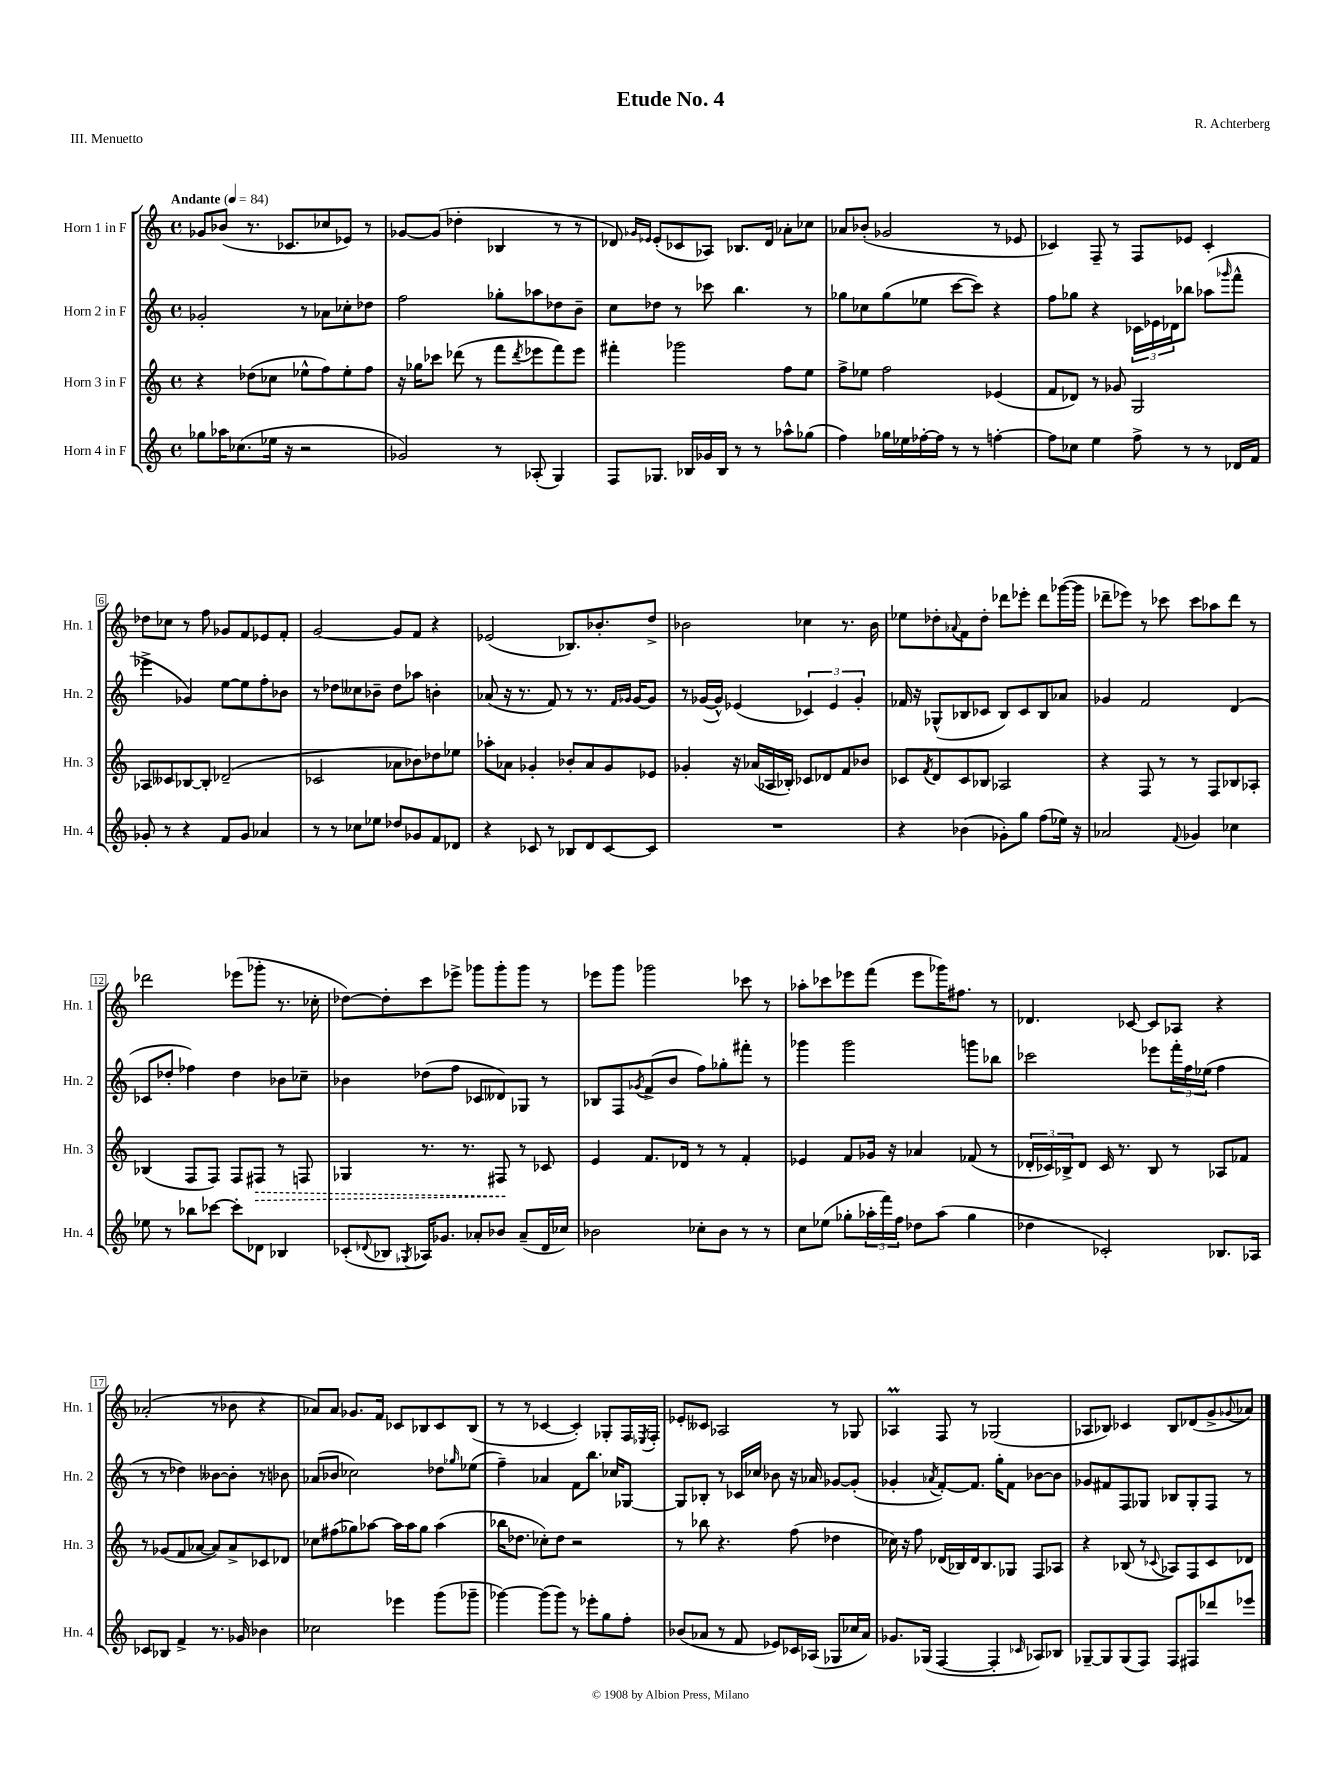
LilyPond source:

\header { title = "Etude No. 4" composer = "R. Achterberg" piece = "III. Menuetto" }
<<
\new StaffGroup <<
\new Staff = "s0" \with { instrumentName = "Horn 1 in F" shortInstrumentName = "Hn. 1" } {
    \clef treble \key c \major \defaultTimeSignature \time 4/4 \tempo "Andante" 4 = 84
    ges'8 bes'8( r8. ces'8. ces''8 ees'8) r8 |
    ges'8~ ges'8( des''4-. bes4 r8 r8 |
    des'8) \grace { ges'16 ees'16 } ees'8-.( ces'8 aes8) bes8. des'16 aes'8-. ces''8 |
    aes'8 bes'8-.( ges'2 r8 ees'8 |
    ces'4) f8-- r8 f8 ees'8 ces'4-. |
    des''8 ces''8 r8 f''8 ges'8 f'8 ees'8 f'8-. |
    g'2~ g'8 f'8 r4 |
    ees'2( bes8.) bes'8.-. d''8-> |
    bes'2 ces''4 r8. bes'16 |
    ees''8 des''8-. \appoggiatura { aes'8 } f'8 des''8-. des'''8 ees'''8-. des'''8 ges'''16~( ges'''16 |
    des'''8-- ees'''8) r8 ces'''8 ces'''8 aes''8 des'''8 r8 |
    des'''2 ees'''8( ges'''8-. r8. ces''16-. |
    des''8~) des''8-. c'''8 ees'''8-> ges'''8 ges'''8-. ges'''8 r8 |
    ees'''8 g'''8 ges'''2 ces'''8 r8 |
    aes''8-. ces'''8 ees'''8 f'''8( ees'''8 ges'''16) fis''8. r8 |
    des'4. ces'8~ ces'8 aes8 r4 |
    aes'2-.( r8 bes'8 r4 |
    aes'8) aes'8 ges'8. f'16 ces'8 bes8 ces'8 bes8( |
    r8 r8 ces'4~ ces'4-.) ges8-. f16 \acciaccatura { ees8 } f16-. |
    ees'8-. ceses'8 aes2 r8 ges8 |
    aes4\prall f8 r8 ges2( |
    aes8 bes8) ces'4 bes8 des'8( g'8-> \appoggiatura { ges'8 } aes'8) \bar "|." |
}
\new Staff = "s1" \with { instrumentName = "Horn 2 in F" shortInstrumentName = "Hn. 2" } {
    \clef treble \key c \major \defaultTimeSignature \time 4/4
    ges'2-. r8 aes'8 ces''8-. des''8 |
    f''2 ges''8-. aes''8 des''8 b'8-- |
    c''8 des''8 r8 ces'''8 b''4. r8 |
    ges''8 ces''8 ges''8( ees''8 c'''8~ c'''8) r4 |
    f''8 ges''8 r4 \tuplet 3/2 { ces'16 ees'16 des'16 } bes''8 aes''8( \grace { ges'''16 } f'''8-^ |
    ees'''4-> ges'4) e''8~ e''8 f''8-. bes'8 |
    r8 des''8 ceses''8 bes'8-- des''8 aes''8 b'4-. |
    aes'8( r16 r8. f'8) r8 r8. \grace { f'16 ges'16 } ges'16~ ges'8 |
    r8 ges'16~( ges'16-^) ees'4( \tuplet 3/2 { ces'4) ees'4 ges'4-. } |
    fes'16 r16 ges8-^( bes8 ces'8 bes8) ces'8 bes8 aes'8 |
    ges'4 f'2 d'4( |
    ces'8 des''8-. fes''4) des''4 bes'8 ces''8-- |
    bes'4 des''8( f''8 ces'8 deses'8) ges8 r8 |
    bes8 f8 \acciaccatura { ges'8 } f'8->( b'8 f''8) ges''8-. fis'''8-. r8 |
    ges'''4 ges'''2 g'''8 bes''8 |
    ces'''2 ees'''8 \tuplet 3/2 { f'''16-. f''16 ees''16( } f''4 |
    r8 r8 des''4) beses'8~ beses'8-. r8 bes'8 |
    aes'8( bes'8 ces''2) des''8 \grace { ges''16 } ees''8( |
    f''4--) aes'4 f'8 b''8. ces''16 ges8~ |
    ges8 bes8-. r8 ces'16 ces''16 bes'8 r16 aes'16 ges'8~ ges'8-.( |
    ges'4-. \acciaccatura { aes'8 } f'8~-.) f'8. g''16-. f'8 bes'8~ bes'8 |
    ges'8 fis'8 f8 ges8 bes8 ges8-. f8 r8 \bar "|." |
}
\new Staff = "s2" \with { instrumentName = "Horn 3 in F" shortInstrumentName = "Hn. 3" } {
    \clef treble \key c \major \defaultTimeSignature \time 4/4
    r4 des''8( ces''8 ees''8-^ f''8) ees''8-. f''8 |
    r16 ges''16 ces'''8 des'''8( r8 f'''8 \acciaccatura { des'''8 } ees'''8 f'''8) ees'''8 |
    fis'''4-. ges'''2 f''8 e''8 |
    f''8-> ees''8 f''2 ees'4( |
    f'8 des'8) r8 ges'8 g2 |
    aes8 ceses'8 bes8~ bes8-. des'2--( |
    ces'2 aes'8 bes'8) des''8 ees''8 |
    aes''8-. aes'8 ges'4-. bes'8-. aes'8 ges'8 ees'8 |
    ges'4-. r16 aes'16( aes16 bes16-.) ces'8 des'8 f'8 bes'8 |
    ces'8 \acciaccatura { f'8 } d'8 ces'8 bes8 aes2 |
    r4 f8 r8 r8 f8 bes8 aes8-. |
    bes4( f8 f8) f8 \once \override Hairpin.style = #'dashed-line fis8\> r8 f8 |
    ges4 r8. r8. fis8\! r8 ces'8 |
    e'4 f'8. des'16 r8 r8 f'4-. |
    ees'4 f'8 ges'16 r16 aes'4 fes'8( r8 |
    \tuplet 3/2 { des'16-. ces'16) bes16-> } des'8 ces'16 r8. bes8 r8 aes8 fes'8 |
    r8 ges'8( f'8 aes'8~ aes'8) aes'8-> ces'8 des'8 |
    ces''8 fis''8( ges''8) aes''8~ aes''16 aes''16 ges''8 aes''4( |
    bes''16 des''8. ces''8-.) des''8 r2 |
    r8 bes''8 r4. f''8( des''4 |
    ces''16) r16 f''8 des'16( bes16) des'16 bes8. ges8 f8 aes8 |
    r4 bes8( r8 \appoggiatura { ces'8 } aes8) f8 ces'8 des'8 \bar "|." |
}
\new Staff = "s3" \with { instrumentName = "Horn 4 in F" shortInstrumentName = "Hn. 4" } {
    \clef treble \key c \major \defaultTimeSignature \time 4/4
    ges''8 aes''16 ces''8.( ees''16 r16 r2 |
    ges'2) r8 aes8-.( g4) |
    f8 ges8. bes16 ges'16 bes16 r8 r8 aes''8-^ ges''8( |
    f''4) ges''16 ees''16 fes''16~-. fes''16 r8 r8 f''4~-. |
    f''8 ces''8 e''4 f''8-> r8 r8 des'16 f'16 |
    ges'8-. r8 r4 f'8 ges'8 aes'4 |
    r8 r8 ces''8 ees''8 des''8 ges'8 f'8 des'8 |
    r4 ces'8 r8 bes8 d'8 ces'8~ ces'8 |
    R1 |
    r4 bes'4( ges'8-.) g''8 f''8( ees''16) r16 |
    aes'2 \appoggiatura { f'8 } ges'4 ces''4 |
    ees''8 r8 bes''8 ces'''8~ ces'''8-. des'8 bes4 |
    ces'8-.( \appoggiatura { des'8 } bes8 \acciaccatura { ges8 } aes16) ges'8. aes'8-. bes'8 aes'8--( des'16 ces''16) |
    bes'2 ces''8-. bes'8 r8 r8 |
    c''8 ees''8( ges''8-. \tuplet 3/2 { aes''16-. f'''16) f''16 } des''8 aes''8( ges''4 |
    des''4 ces'2-.) bes8. aes16 |
    ces'8 bes8 f'4-> r8. ges'16 bes'4 |
    ces''2 ees'''4 g'''8( ges'''8-- |
    ges'''4~) ges'''8( ges'''8) r8 ees'''8-. g''8 f''8-. |
    bes'8( aes'8 r8 f'8 ees'8) ces'16 aes16( ges8 ces''16 aes'16) |
    ges'8. ges16( f4~ f4-. \grace { ces'16 } aes8) bes8 |
    ges8~-- ges8 ges8( f8) f8 fis8 des'''8 ees'''8 \bar "|." |
}
>>
>>
\layout { \context { \Score \override BarNumber.stencil = #(make-stencil-boxer 0.1 0.3 ly:text-interface::print) } }
